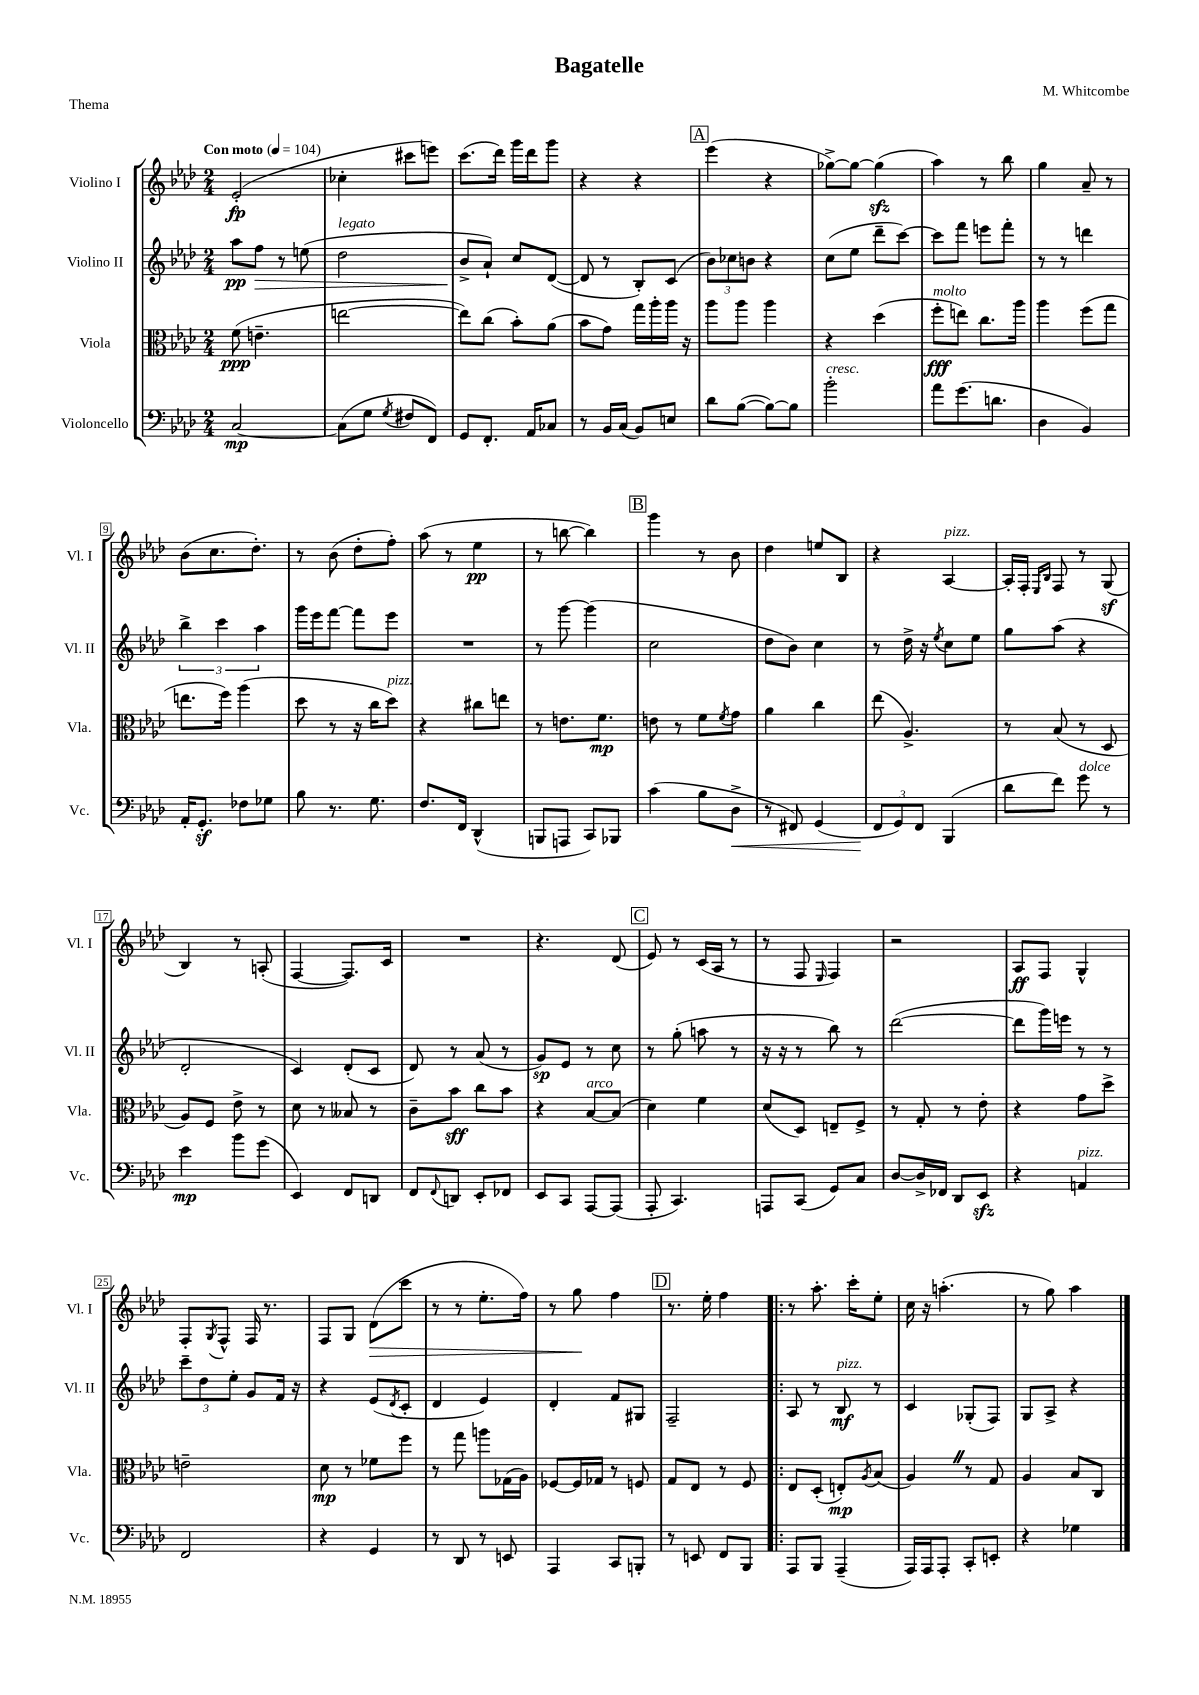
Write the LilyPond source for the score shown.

\header { title = "Bagatelle" composer = "M. Whitcombe" piece = "Thema" }
<<
\new StaffGroup <<
\new Staff = "s0" \with { instrumentName = "Violino I" shortInstrumentName = "Vl. I" } {
    \clef treble \key aes \major \numericTimeSignature \time 2/4 \tempo "Con moto" 4 = 104
    ees'2-.\fp( |
    ces''4-. cis'''8 e'''8) |
    c'''8.( des'''16) g'''16 des'''16 g'''8 |
    r4 r4 |
    \mark \markup { \box "A" } ees'''4( r4 |
    ges''8~->) ges''8~ ges''4\sfz( |
    aes''4) r8 bes''8 |
    g''4 aes'8-- r8 |
    bes'8( c''8. des''8.-.) |
    r8 bes'8( des''8-. f''8-.) |
    aes''8( r8 ees''4\pp |
    r8 b''8~ b''4) |
    \mark \markup { \box "B" } g'''4 r8 bes'8 |
    des''4 e''8 bes8 |
    r4 aes4~^\markup { \italic "pizz." } |
    aes16-. f16-. \grace { ees16 bes16 } f8 r8 g8\sf( |
    bes4) r8 a8-.( |
    f4~ f8.) c'16 |
    R2 |
    r4. des'8( |
    \mark \markup { \box "C" } ees'8) r8 c'16( aes16 r8 |
    r8 f8 \grace { ees16 } f4) |
    r2 |
    aes8\ff f8 g4-^ |
    f8-. \acciaccatura { g8 } f8-^ f16 r8. |
    f8 g8 des'8\>( c'''8 |
    r8 r8 ees''8.-. f''16) |
    r8 g''8\! f''4 |
    \mark \markup { \box "D" } r8. ees''16-. f''4 |
    \bar ".|:" r8 aes''8.-. c'''16-. ees''8-. |
    c''16 r16 a''4.-.( |
    r8 g''8) aes''4 \bar "|." |
}
\new Staff = "s1" \with { instrumentName = "Violino II" shortInstrumentName = "Vl. II" } {
    \clef treble \key aes \major \numericTimeSignature \time 2/4
    aes''8\pp f''8\> r8 e''8( |
    des''2^\markup { \italic "legato" } |
    bes'8->\! aes'8-!) c''8 des'8~( |
    des'8 r8 bes8-.) c'8( |
    \mark \markup { \box "A" } \tuplet 3/2 { bes'8) ces''8 b'8 } r4 |
    c''8( ees''8 des'''8-- c'''8~) |
    c'''8 f'''8 e'''8 f'''8-. |
    r8 r8 d'''4 |
    \tuplet 3/2 { bes''4-> c'''4 aes''4 } |
    g'''16 ees'''16 f'''8~ f'''8 ees'''8 |
    R2 |
    r8 g'''8~ g'''4( |
    \mark \markup { \box "B" } c''2 |
    des''8 bes'8) c''4 |
    r8 des''16-> r16 \acciaccatura { ees''8 } c''8 ees''8 |
    g''8 aes''8( r4 |
    des'2-. |
    c'4) des'8-.( c'8 |
    des'8) r8 aes'8( r8 |
    g'8\sp) ees'8 r8 c''8 |
    \mark \markup { \box "C" } r8 g''8-.( a''8 r8 |
    r16 r16 r8 bes''8) r8 |
    des'''2~( |
    des'''8 g'''16) e'''16 r8 r8 |
    \tuplet 3/2 { c'''8-- des''8 ees''8-. } g'8 f'16 r16 |
    r4 ees'8( \acciaccatura { des'8 } c'8-. |
    des'4 ees'4) |
    des'4-. f'8 gis8 |
    \mark \markup { \box "D" } f2-- |
    \bar ".|:" aes8 r8 bes8\mf^\markup { \italic "pizz." } r8 |
    c'4 ges8-.( f8) |
    g8 aes8-> r4 \bar "|." |
}
\new Staff = "s2" \with { instrumentName = "Viola" shortInstrumentName = "Vla." } {
    \clef alto \key aes \major \numericTimeSignature \time 2/4
    f'8\ppp( e'4.-- |
    e''2~ |
    e''8) c''8( bes'8-.) aes'8( |
    bes'8 g'8) g''16 aes''16-. aes''16 r16 |
    \mark \markup { \box "A" } aes''8 aes''8 aes''4 |
    r4 des''4( |
    f''8-.\fff^\markup { \italic "molto" } e''8) c''8. aes''16 |
    aes''4 f''8( g''8 |
    e''8. f''16) aes''4( |
    des''8 r8 r16 c''16 des''8^\markup { \italic "pizz." }) |
    r4 cis''8 e''8 |
    r8 e'8. f'8.\mp |
    \mark \markup { \box "B" } e'8 r8 f'8 \acciaccatura { f'8 } g'8 |
    aes'4 c''4 |
    ees''8( aes4.->) |
    r8 bes8( r8 des8 |
    aes8) f8 ees'8-> r8 |
    des'8 r8 beses8 r8 |
    c'8-- bes'8\sff c''8 bes'8 |
    r4 bes8~^\markup { \italic "arco" } bes8( |
    \mark \markup { \box "C" } des'4) f'4 |
    des'8( des8) e8-- f8-> |
    r8 g8-. r8 ees'8-. |
    r4 g'8 des''8-> |
    e'2-- |
    des'8\mp r8 fes'8 f''8 |
    r8 g''8 a''8 ges16( aes16) |
    fes8~ fes16 ges16 r8 f8 |
    \mark \markup { \box "D" } g8 ees8 r8 f8 |
    \bar ".|:" ees8 des8-.( e8-.\mp) \acciaccatura { aes8 } bes8( |
    aes4) \once \override BreathingSign.text = \markup { \musicglyph "scripts.caesura.straight" } \breathe r8 g8 |
    aes4 bes8 c8 \bar "|." |
}
\new Staff = "s3" \with { instrumentName = "Violoncello" shortInstrumentName = "Vc." } {
    \clef bass \key aes \major \numericTimeSignature \time 2/4
    c2~\mp |
    c8( g8 \acciaccatura { g8 } fis8 f,8) |
    g,8 f,8.-. aes,16 ces8 |
    r8 bes,16 c16( bes,8) e8 |
    \mark \markup { \box "A" } des'8 bes8~( bes8~) bes8 |
    bes'2-.^\markup { \italic "cresc." } |
    aes'8 g'8.( d'8. |
    des4 bes,4) |
    aes,16-. g,8.-.\sf fes8 ges8 |
    bes8 r8. g8. |
    f8. f,16 des,4-^( |
    b,,8 a,,8 c,8) bes,,8 |
    \mark \markup { \box "B" } c'4( bes8 des8->\< |
    r8 fis,8) g,4( |
    \tuplet 3/2 { f,8\! g,8) f,8 } bes,,4( |
    des'8 f'8) g'8^\markup { \italic "dolce" } r8 |
    ees'4\mp bes'8 g'8( |
    ees,4) f,8 d,8 |
    f,8 \appoggiatura { f,8 } d,8 ees,8-. fes,8 |
    ees,8 c,8 aes,,8~ aes,,8( |
    \mark \markup { \box "C" } aes,,8-. c,4.) |
    a,,8 c,8( g,8) c8 |
    des8~ des16-> fes,16 des,8 ees,8\sfz |
    r4 a,4^\markup { \italic "pizz." } |
    f,2 |
    r4 g,4 |
    r8 des,8 r8 e,8 |
    aes,,4 c,8 b,,8-. |
    \mark \markup { \box "D" } r8 e,8 f,8 bes,,8 |
    \bar ".|:" aes,,8 bes,,8 aes,,4--( |
    aes,,16) aes,,16 aes,,8-. c,8-. e,8-. |
    r4 ges4 \bar "|." |
}
>>
>>
\layout { \context { \Score \override BarNumber.stencil = #(make-stencil-boxer 0.1 0.3 ly:text-interface::print) } }
